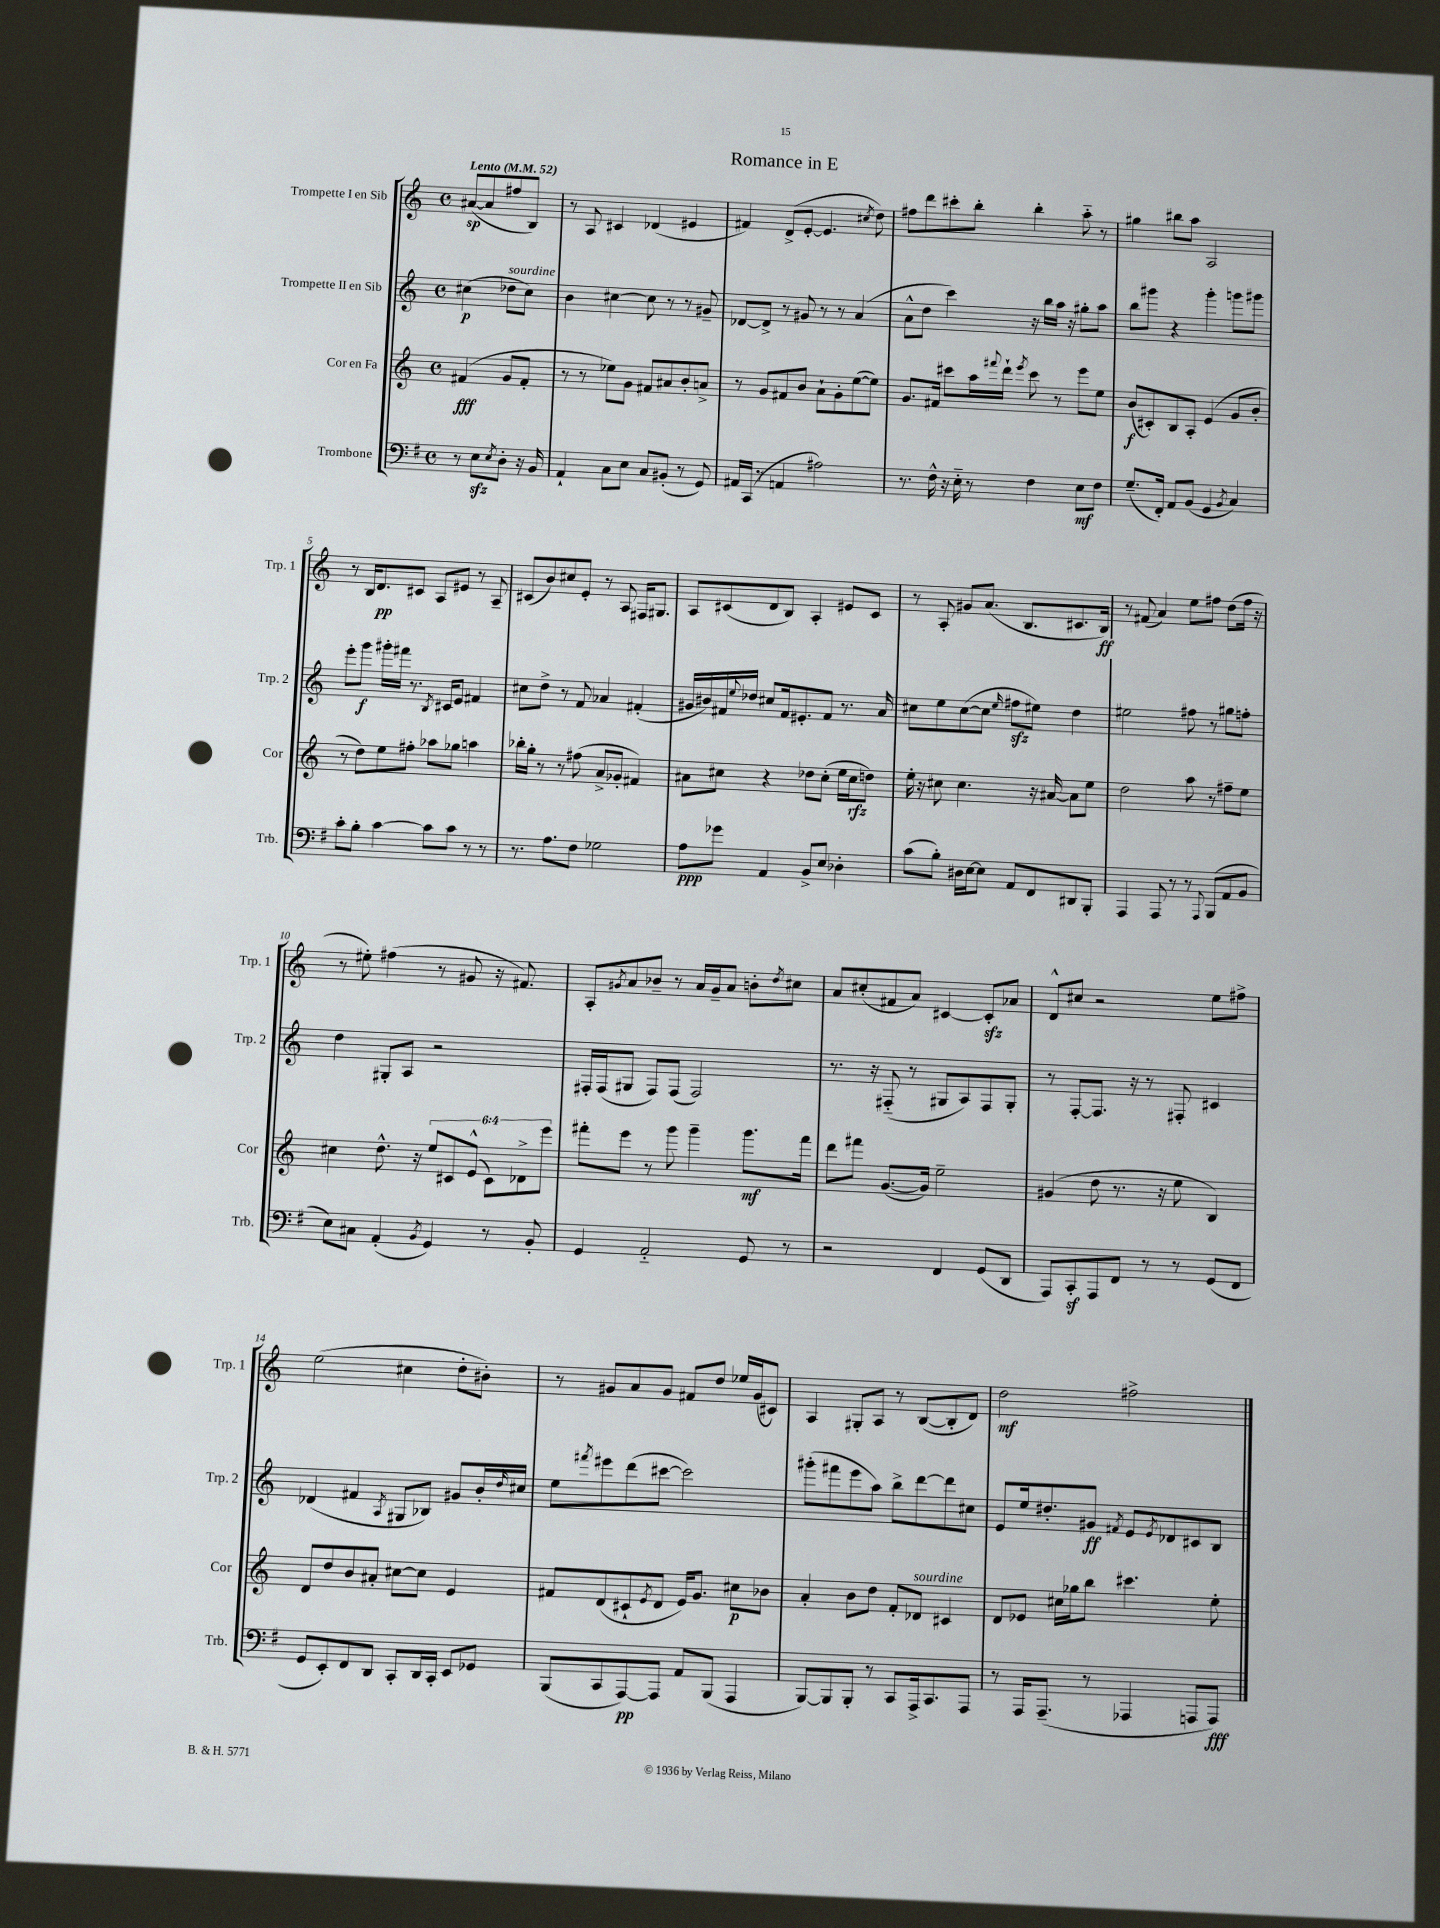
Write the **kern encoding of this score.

**kern	**dynam	**kern	**dynam	**kern	**dynam	**kern	**dynam
*part4	*part4	*part3	*part3	*part2	*part2	*part1	*part1
*staff4	*staff4	*staff3	*staff3	*staff2	*staff2	*staff1	*staff1
*I"Trombone	*	*I"Cor en Fa	*	*I"Trompette II en Sib	*	*I"Trompette I en Sib	*
*I'Trb.	*	*I'Cor	*	*I'Trp. 2	*	*I'Trp. 1	*
*clefF4	*	*clefG2	*	*clefG2	*	*clefG2	*
*k[f#]	*	*k[]	*	*k[]	*	*k[]	*
*M4/4	*	*M4/4	*	*M4/4	*	*M4/4	*
*met(c)	*	*met(c)	*	*met(c)	*	*met(c)	*
*MM52	*	*MM52	*	*MM52	*	*MM52	*
=	=	=	=	=	=	=	=
!	!	!	!	!	!	!LO:TX:a:B:t=Lento	!
8r	.	(4f#X/	fff	(4cc#X\	p	([8a#X/L	sp
8Ezz\L	.	.	.	.	.	8a#/]	.
8qE/	.	.	.	.	.	.	.
!	!	!	!	!LO:TX:a:i:t=sourdine	!	!	!
8D'\J	.	8g/L	.	8dd-X\L	.	8ff#X/	.
16r	.	8f#'/J	.	8cc#\J)	.	8B/J)	.
16BB/	.	.	.	.	.	.	.
=1	=1	=1	=1	=1	=1	=1	=1
4AA`/	.	8r	.	4b\	.	8r	.
.	.	8r	.	.	.	8A/	.
8C\L	.	8ee-X\L)	.	[4cc#X\	.	4c#X/	.
8E\J	.	8g\J	.	.	.	.	.
8C/L	.	8f#X/L	.	8cc#\]	.	(4d-X/	.
(8BB#X'/J	.	8a#X/	.	8r	.	.	.
8r	.	8b'/	.	8r	.	4e#X/	.
8GG/)	.	8an^/J	.	8g#X~/	.	.	.
=2	=2	=2	=2	=2	=2	=2	=2
16AA#X/LL	.	8r	.	[8d-X/L	.	4f#X/)	.
(16CC/JJ	.	.	.	.	.	.	.
8r	.	8g/L	.	8d-^/J]	.	.	.
4AAn/	.	8f#X/	.	8r	.	(8d^/L	.
.	.	8b/J	.	8g#X/	.	[8e'/J	.
2A#X\)	.	8a`\L	.	8r	.	4.e/]	.
.	.	8g'\	.	8r	.	.	.
.	.	([8ee\	.	(4a/	.	.	.
.	.	.	.	.	.	8qcc#X/	.
.	.	8ee\J])	.	.	.	8dd\)	.
=3	=3	=3	=3	=3	=3	=3	=3
8.r	.	8.g/L	.	8a^^\L	.	8ff#X\L	.
.	.	.	.	8dd\J	.	8ddd\	.
16F#^^\	.	16f#X/Jk	.	.	.	.	.
16r	.	8ccc#X\L	.	4ccc\)	.	8ccc#X'\	.
16E\	.	.	.	.	.	.	.
8r	.	16aa\L	.	.	.	8bb'\J	.
.	.	8qqfff#X/	.	.	.	.	.
.	.	16ddd`\JJ	.	.	.	.	.
.	.	8qeee/	.	.	.	.	.
4F#\	.	8ccc#\	.	16r	.	4bb'\	.
.	.	.	.	16bb\LL	.	.	.
.	.	8r	.	16aa\JJ	.	.	.
.	.	.	.	16r	.	.	.
8E\L	mf	8eee\L	.	8gg#X'\L	.	8aa\	.
8F#\J	.	8ee\J	.	8aa\J	.	8r	.
=4	=4	=4	=4	=4	=4	=4	=4
(8.G~/L	.	(8b/L	f	8bb\L	.	4gg#X\	.
.	.	8c#X'/)	.	8ggg#X\J	.	.	.
16FF#'/Jk)	.	.	.	.	.	.	.
8AA/L	.	8B/	.	4r	.	8bb#X\L	.
(8BB/J	.	8A'/J	.	.	.	8aa\J	.
4GG/	.	(4e/	.	4ggg#'\	.	2A/	.
8qBB/	.	.	.	.	.	.	.
4C/)	.	8g/L	.	8gggn\L	.	.	.
.	.	8b'/J	.	8ggg#X\J	.	.	.
!!LO:LB:g=z
=5	=5	=5	=5	=5	=5	=5	=5
8c'\L	.	8r	.	8eee'\L	.	8r	.
8B'\J	.	8dd\L)	.	8ggg\J	f	16B/KL	.
.	.	.	.	.	.	8.d/	pp
[4c\	.	8ee\	.	16ggg#X'\LL	.	.	.
.	.	.	.	16fff#X\JJ	.	.	.
.	.	8ff#X'\J	.	8.r	.	8c#X/J	.
8c\L]	.	8aa-X\L	.	.	.	8A/L	.
.	.	.	.	8qB/	.	.	.
.	.	.	.	16c#X/KL	.	.	.
8c\J	.	8gg-X\J	.	8e/J	.	8e#X/J	.
8r	.	4aan\	.	4f#X/	.	8r	.
8r	.	.	.	.	.	8A~/	.
=6	=6	=6	=6	=6	=6	=6	=6
8.r	.	16bb-X'\LL	.	8cc#X\L	.	(8c#X/L	.
.	.	16gg'\JJ	.	.	.	.	.
.	.	8r	.	8dd^\J	.	8b/)	.
8.A\L	.	.	.	.	.	.	.
.	.	8r	.	8r	.	8cc#X/	.
8F#\J	.	(8ff#X\	.	8f/	.	8e'/J	.
2G-X\	.	8a^/L	.	4a-X/	.	8r	.
.	.	8g-X'/J	.	.	.	8A/	.
.	.	4f#X/)	.	(4f#X'/	.	16F#X/KL	.
.	.	.	.	.	.	8.G#X/J	.
=7	=7	=7	=7	=7	=7	=7	=7
8A\L	ppp	8a#X\L	.	16g#X/LL	.	8A/L	.
.	.	.	.	16b#X/)	.	.	.
8g-X\J	.	8cc#X\J	.	16f#X/	.	(8c#X/	.
.	.	.	.	8qqee/	.	.	.
.	.	.	.	16dd-X/JJ	.	.	.
4AA/	.	4r	.	8cc#X/L	.	8d/	.
.	.	.	.	16f#/k	.	8B/J)	.
.	.	.	.	8.e#X'/	.	.	.
8BB^/L	.	8dd-X\L	.	.	.	4A'/	.
8E/J	.	(8cc#'\J	.	8f#/J	.	.	.
4D-X'\	.	16ee\LL	.	8.r	.	8e#X/L	.
.	.	16cc#\J	rfz	.	.	.	.
.	.	8ddn\J)	.	.	.	8c#/J	.
.	.	.	.	16a/	.	.	.
=8	=8	=8	=8	=8	=8	=8	=8
(8c\L	.	16ee'\	.	8cc#X\L	.	8r	.
.	.	16r	.	.	.	.	.
8B'\J)	.	8cc#X\	.	8ee\	.	8A'/	.
16D#X\LL	.	4.cc#\	.	([8cc#\	.	8g#X/L	.
[16E\J	.	.	.	.	.	.	.
8E\J]	.	.	.	8cc#\J]	.	(8.a/J	.
.	.	.	.	16qqee/	.	.	.
8AA/L	.	.	.	8ff#Xzz\L	.	.	.
.	.	.	.	.	.	8.B/L	.
8FF#/	.	16r	.	8ee#X\J)	.	.	.
.	.	[16a#X/	.	.	.	.	.
8DD#X/	.	8a#\L]	.	4dd\	.	8.c#X/	.
8BBB'/J	.	8ee\J	.	.	.	.	.
.	.	.	.	.	.	16B/Jk)	ff
=9	=9	=9	=9	=9	=9	=9	=9
4AAA/	.	2dd\	.	2ee#X\	.	8r	.
.	.	.	.	.	.	(8f#X/	.
8AAA/	.	.	.	.	.	4a/)	.
8r	.	.	.	.	.	.	.
8r	.	8aa\	.	8ff#X\	.	8ee\L	.
8qqAAA/	.	.	.	.	.	.	.
(8BBB/L	.	8r	.	8r	.	8ff#X\J	.
8AA/	.	8ff#X~\L	.	8gg#X\L	.	(8dd\L	.
8BB/J	.	8ee\J	.	8ffn'\J	.	16ff#\Jk	.
.	.	.	.	.	.	16r	.
!!LO:LB:g=z
=10	=10	=10	=10	=10	=10	=10	=10
8E\L)	.	4cc#X\	.	4dd\	.	8r	.
8C#X\J	.	.	.	.	.	8ee#X'\)	.
(4AA'/	.	8.dd^^\	.	8G#X'/L	.	(4ff#X\	.
.	.	.	.	8A/J	.	.	.
.	.	16r	.	.	.	.	.
8qBB/	.	.	.	.	.	.	.
4GG/)	.	12ee/L	.	2r	.	8r	.
.	.	12c#X/	.	.	.	.	.
.	.	.	.	.	.	8g#X/	.
.	.	(12e^^/J	.	.	.	.	.
8r	.	12c#\L)	.	.	.	16r	.
.	.	.	.	.	.	8.f#X/)	.
.	.	12d-X^\	.	.	.	.	.
8BB'/	.	.	.	.	.	.	.
.	.	12eee\J	.	.	.	.	.
=11	=11	=11	=11	=11	=11	=11	=11
4GG/	.	8fff#X'\L	.	16F#X'/LL	.	8A'/L	.
.	.	.	.	(16F#/J	.	.	.
.	.	.	.	.	.	8qg#X/	.
.	.	8eee\J	.	8G#X/J	.	8a/	.
2AA/	.	8r	.	8F#/L)	.	8b-X~/J	.
.	.	8ggg\	.	(8F#/J	.	8r	.
.	.	4ggg~\	.	2F#/)	.	16a/LL	.
.	.	.	.	.	.	16g#~/J	.
.	.	.	.	.	.	8a/J	.
8GG/	.	8.ggg\L	mf	.	.	8bn'\L	.
.	.	.	.	.	.	8qdd/	.
8r	.	.	.	.	.	8cc#X\J	.
.	.	16fff#\Jk	.	.	.	.	.
=12	=12	=12	=12	=12	=12	=12	=12
2r	.	8ddd\L	.	8.r	.	8a/L	.
.	.	8fff#X\J	.	.	.	(8cc#X'/	.
.	.	.	.	16r	.	.	.
.	.	([8.g/L	.	(8F#X/	.	8f#X/	.
.	.	.	.	8r	.	8a/J)	.
.	.	16g/Jk])	.	.	.	.	.
4FF#/	.	2ee~\	.	8G#X/L	.	[4c#X/	.
.	.	.	.	8A/)	.	.	.
(8GG/L	.	.	.	8F#/	.	8c#zz'/L]	.
8DD/J	.	.	.	8G#'/J	.	8a-X/J	.
=13	=13	=13	=13	=13	=13	=13	=13
8AAA/L)	.	(4g#X/	.	8r	.	8d^^/L	.
8CCz'/	.	.	.	[8F'/L	.	8cc#X/J	.
8AAA/	.	8dd\	.	8.F/J]	.	2r	.
8FF#/J	.	8.r	.	.	.	.	.
.	.	.	.	16r	.	.	.
8r	.	.	.	8r	.	.	.
.	.	16r	.	.	.	.	.
8r	.	8ee\	.	8F#X'/	.	.	.
(8GG/L	.	4B/)	.	4c#X/	.	8ee\L	.
8FF#/J	.	.	.	.	.	8ff#X^\J	.
!!LO:LB:g=z
=14	=14	=14	=14	=14	=14	=14	=14
8GG/L	.	8d/L	.	(4d-X/	.	(2ee\	.
8EE'/)	.	8dd/	.	.	.	.	.
8FF#/	.	8b/	.	4f#X/	.	.	.
8DD/J	.	8a#X'/J	.	.	.	.	.
.	.	.	.	8qA/	.	.	.
8CC'/L	.	[8cc#X\L	.	8G#X/L	.	4cc#X\	.
16DD/L	.	8cc#\J]	.	8B-X/J)	.	.	.
16CC'/JJ	.	.	.	.	.	.	.
8EE/L	.	4e/	.	8g#X/L	.	8dd'\L	.
8GG-X/J	.	.	.	16b'/L	.	8b#X'\J)	.
.	.	.	.	16qqdd/	.	.	.
.	.	.	.	16cc#X/JJ	.	.	.
=15	=15	=15	=15	=15	=15	=15	=15
(8BBB/L	.	8f#X/L	.	8ee\L	.	8r	.
.	.	.	.	8qfff#X/	.	.	.
8CC/	.	(8d/	.	8eee#X\	.	8g#X/L	.
[8AAA/)	pp	8c#X`/	.	(8ddd\	.	8a/	.
.	.	8qe/	.	.	.	.	.
8AAA/J]	.	8d/J	.	[8ccc#X\J	.	8g#/J	.
8AA/L	.	16e/KL)	.	2ccc#\])	.	8f#X/L	.
.	.	8.g/J	.	.	.	.	.
(8BBB/J	.	.	.	.	.	8dd/J	.
4AAA/	.	8cc#X\L	p	.	.	16ee-X/LL	.
.	.	.	.	.	.	(16g#/J	.
.	.	8b-X\J	.	.	.	8c#X/J)	.
=16	=16	=16	=16	=16	=16	=16	=16
[8BBB/L)	.	4a'/	.	(8ggg#X'\L	.	4A/	.
8BBB/]	.	.	.	8fff#X\	.	.	.
8BBB'/J	.	8b\L	.	8eee\	.	8G#X'/L	.
8r	.	8dd\J	.	8aa\J)	.	8A/J	.
8CC/L	.	8f'/L	.	8bb^\L	.	8r	.
!	!	!LO:TX:a:i:t=sourdine	!	!	!	!	!
16AAA^/k	.	8d-X/J	.	[8ddd\	.	([8B/L	.
8.CC/	.	.	.	.	.	.	.
.	.	4c#X/	.	8ddd\]	.	8B'/]	.
8AAA/J	.	.	.	8cc#X\J	.	8d/J)	.
=17	=17	=17	=17	=17	=17	=17	=17
8r	.	8d/L	.	8e/L	.	2dd\	mf
16AAA/KL	.	8e-X/J	.	16ee/k	.	.	.
(8.AAA~/J	.	.	.	8.dd#X'/	.	.	.
.	.	16cc#X\LL	.	.	.	.	.
.	.	16gg-X\J	.	.	.	.	.
8r	.	8bb\J	.	8g#X/J	ff	.	.
.	.	.	.	8qf#X/	.	.	.
4AAA-X/	.	4.ccc#X\	.	8e/L	.	2ff#X^\	.
.	.	.	.	8qe/	.	.	.
.	.	.	.	8d-X/	.	.	.
8AAAn/L	.	.	.	8c#X/	.	.	.
8AAA/J)	fff	8ee'\	.	8B/J	.	.	.
==	==	==	==	==	==	==	==
*-	*-	*-	*-	*-	*-	*-	*-
